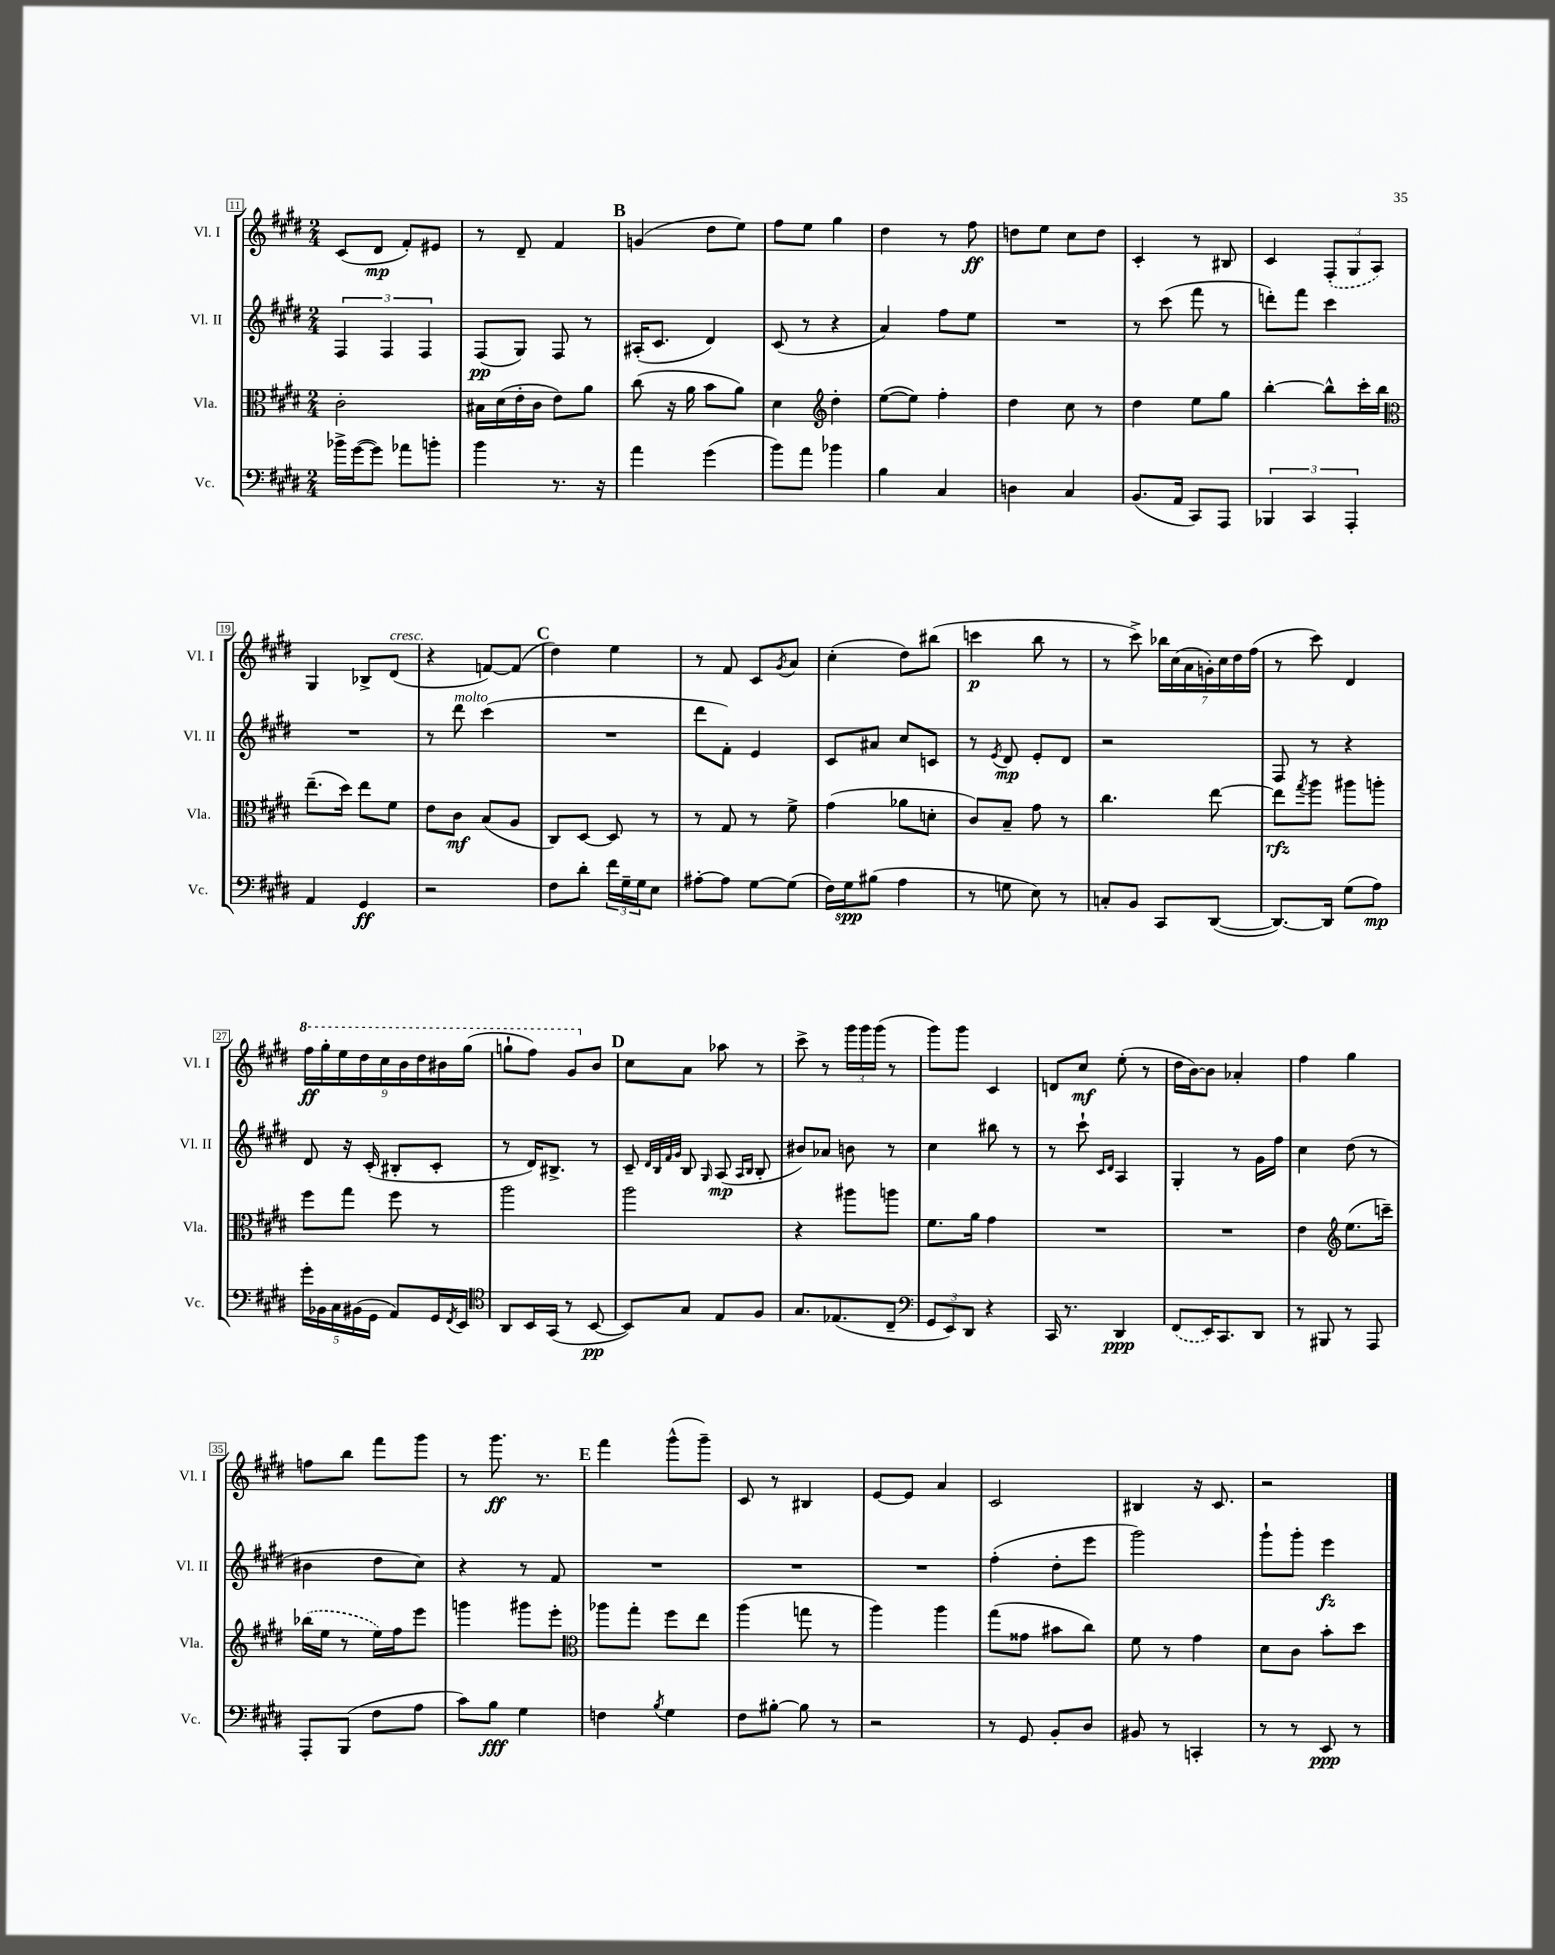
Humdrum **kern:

**kern	**kern	**kern	**kern
*staff4	*staff3	*staff2	*staff1
*clefF4	*clefC3	*clefG2	*clefG2
*k[f#c#g#d#]	*k[f#c#g#d#]	*k[f#c#g#d#]	*k[f#c#g#d#]
*M2/4	*M2/4	*M2/4	*M2/4
16b-^	2c#'	6F#	(8c#
([16g#	.	.	.
8g#])	.	.	8d#
.	.	6F#	.
8a-	.	.	8f#')
.	.	6F#	.
8b'	.	.	8e#
=	=	=	=
4b	16B#	(8F#	8r
.	(16d#	.	.
.	16e'	8G#)	8d#~
.	16c#	.	.
8.r	8e)	8F#	4f#
.	8a	8r	.
16r	.	.	.
=	=	=	=
4a	(8cc#	(16A#'	(4g
.	.	8.c#	.
.	16r	.	.
.	16a	.	.
(4g#	8b	4d#)	8dd#
.	8a)	.	8ee)
=	=	=	=
8b)	4d#	(8c#	8ff#
8a	.	8r	8ee
*	*clefG2	*	*
4b-	4dd#'	4r	4gg#
=	=	=	=
4B	([8ee	4a)	4dd#
.	8ee])	.	.
4C#	4ff#'	8ff#	8r
.	.	8ee	8ff#
=	=	=	=
4D	4dd#	2r	8dd
.	.	.	8ee
4C#	8cc#	.	8cc#
.	8r	.	8dd
=	=	=	=
(8.BB	4dd#	8r	4c#'
.	.	(8ccc#	.
16AA	.	.	.
8CC#)	8ee	8fff#	8r
8AAA	8gg#	8r	8B#
=	=	=	=
6BBB-	[4bb'	8ddd')	4c#
.	.	8fff#	.
6CC#	.	.	.
.	8bb^^]	4ccc#	(12F#'
6AAA'	.	.	12G#
.	16ccc#'	.	.
.	.	.	12A)
.	16bb	.	.
=	=	=	=
*	*clefC3	*	*
4AA	(8.ee~	2r	4G#
.	16dd#)	.	.
4GG#	8ee	.	8B-^
.	8f#	.	(8d#
=	=	=	=
2r	8e	8r	4r
.	8c#	8ddd#	.
.	(8B	(4ccc#	[8f)
.	8A	.	(8f]
=	=	=	=
8F#	8C#)	2r	4dd#)
8d#'	[8D#	.	.
24f#	8D#]	.	4ee
24G#~	.	.	.
24G#	.	.	.
8E	8r	.	.
=	=	=	=
[8A#'	8r	8ddd#	8r
8A#]	8G#	8f#')	8f#
[8G#	8r	4e	8c#
.	.	.	8qg#
(8G#]	8f#^	.	8a
=	=	=	=
16F#)	(4g#	8c#	(4cc#'
16G#	.	.	.
(8B#	.	8a#	.
4A	8a-	8cc#	8dd#)
.	8d'	8c	(8bb#
=	=	=	=
8r	8c#)	8r	4ccc
.	.	8qe	.
8G	8B~	8d#	.
8E)	8g#	8e'	8bb
8r	8r	8d#	8r
=	=	=	=
8C'	4.cc#	2r	8r
8BB	.	.	8ccc#^)
8CC#	.	.	28bb-
.	.	.	(28cc#
.	.	.	28a
.	.	.	28g')
([8DD#	[8ee	.	.
.	.	.	28cc#
.	.	.	28dd#
.	.	.	(28ff#
=	=	=	=
8.DD#_)	8ee]	8F#	8r
.	8qgg#	.	.
.	8aa	8r	8ccc#)
16DD#]	.	.	.
(8G#	8aa#	4r	4d#
8A)	8aa'	.	.
=	=	=	=
20g#'	8ff#	8d#	18fff#
20BB-	.	.	.
.	.	.	18ggg#'
20C#	.	.	.
.	.	.	18eee
.	8gg#	16r	.
(20BB#	.	.	.
.	.	.	18ddd#
.	.	(16c#'	.
20GG#	.	.	.
.	.	.	18ccc#
8AA)	8ff#	8B#'	.
.	.	.	18bb
.	.	.	18ddd#
16GG#	8r	8c#'	.
.	.	.	18bb#
8qFF#	.	.	.
16EE	.	.	.
.	.	.	(18ggg#
=	=	=	=
*clefC4	*	*	*
8AA	2aa	8r	8ggg`
16BB	.	16d#)	8fff#)
(16GG#	.	8.B#^	.
8r	.	.	8gg#
[8BB	.	8r	8b
=	=	=	=
8BB])	2aa	8c#~	8cc#
.	.	32qqd#	.
.	.	32qqB	.
.	.	32qqf#	.
.	.	32qqg#	.
8G#	.	8B	8a
.	.	16qqG#	.
8E	.	(8A	8aa-
.	.	16qqA	.
.	.	16qqB	.
8F#	.	8B'	8r
=	=	=	=
8.G#	4r	8b#)	8ccc#^
.	.	8a-	8r
(8.E-	.	.	.
.	8aa#	8b	24ggg#
.	.	.	24ggg#
.	.	.	(24ggg#
8C#~	8aa	8r	8r
=	=	=	=
*clefF4	*	*	*
12GG#	8.f#	4cc#	8ggg#)
12EE)	.	.	.
.	.	.	8ggg#
12DD#	.	.	.
.	16a	.	.
4r	4g#	8bb#	4c#
.	.	8r	.
=	=	=	=
16CC#	2r	8r	8d
8.r	.	.	.
.	.	8ccc#`	8cc#
.	.	16qqc#	.
.	.	16qqd#	.
4DD#	.	4A	(8ee'
.	.	.	8r
=	=	=	=
(8FF#	2r	4G#'	16dd#
.	.	.	[16b)
16EE)	.	.	8b]
8.CC#	.	.	.
.	.	8r	4a-'
8DD#	.	16g#	.
.	.	16ff#	.
=	=	=	=
8r	4e	4cc#	4ff#
8BBB#	.	.	.
*	*clefG2	*	*
8r	(8.ee	(8dd#	4gg#
8AAA	.	8r	.
.	16ccc~)	.	.
=	=	=	=
8AAA'	(16bb-	4b#	8ff
.	16ee	.	.
(8BBB	8r	.	8bb
8F#	16ee)	8dd#	8fff#
.	16ff#	.	.
8A	8eee	8cc#)	8ggg#
=	=	=	=
8c#)	4ggg	4r	8r
8B	.	.	8.ggg#
4G#	8ggg#	8r	.
.	.	.	8.r
.	8eee'	8f#	.
=	=	=	=
*	*clefC3	*	*
4F	8aa-	2r	4fff#
.	8gg#'	.	.
8qB	.	.	.
4G#	8ff#	.	(8ggg#^^
.	8ee	.	8ggg#~)
=	=	=	=
8F#	(4aa	2r	8c#
[8B#'	.	.	8r
8B#]	8gg	.	4B#
8r	8r	.	.
=	=	=	=
2r	4aa)	2r	[8e
.	.	.	8e]
.	4aa	.	4a
=	=	=	=
8r	(8gg#	(4ff#'	2c#
8GG#	8g##	.	.
8BB'	8b#	8dd#'	.
8D#	8cc#)	8eee	.
=	=	=	=
8BB#	8f#	2ggg#)	4B#
8r	8r	.	.
4CC'	4g#	.	16r
.	.	.	8.c#
=	=	=	=
8r	8d#	8ggg#`	2r
8r	8c#	8ggg#'	.
8EE	8b'	4eee	.
8r	8dd#	.	.
==	==	==	==
*-	*-	*-	*-
